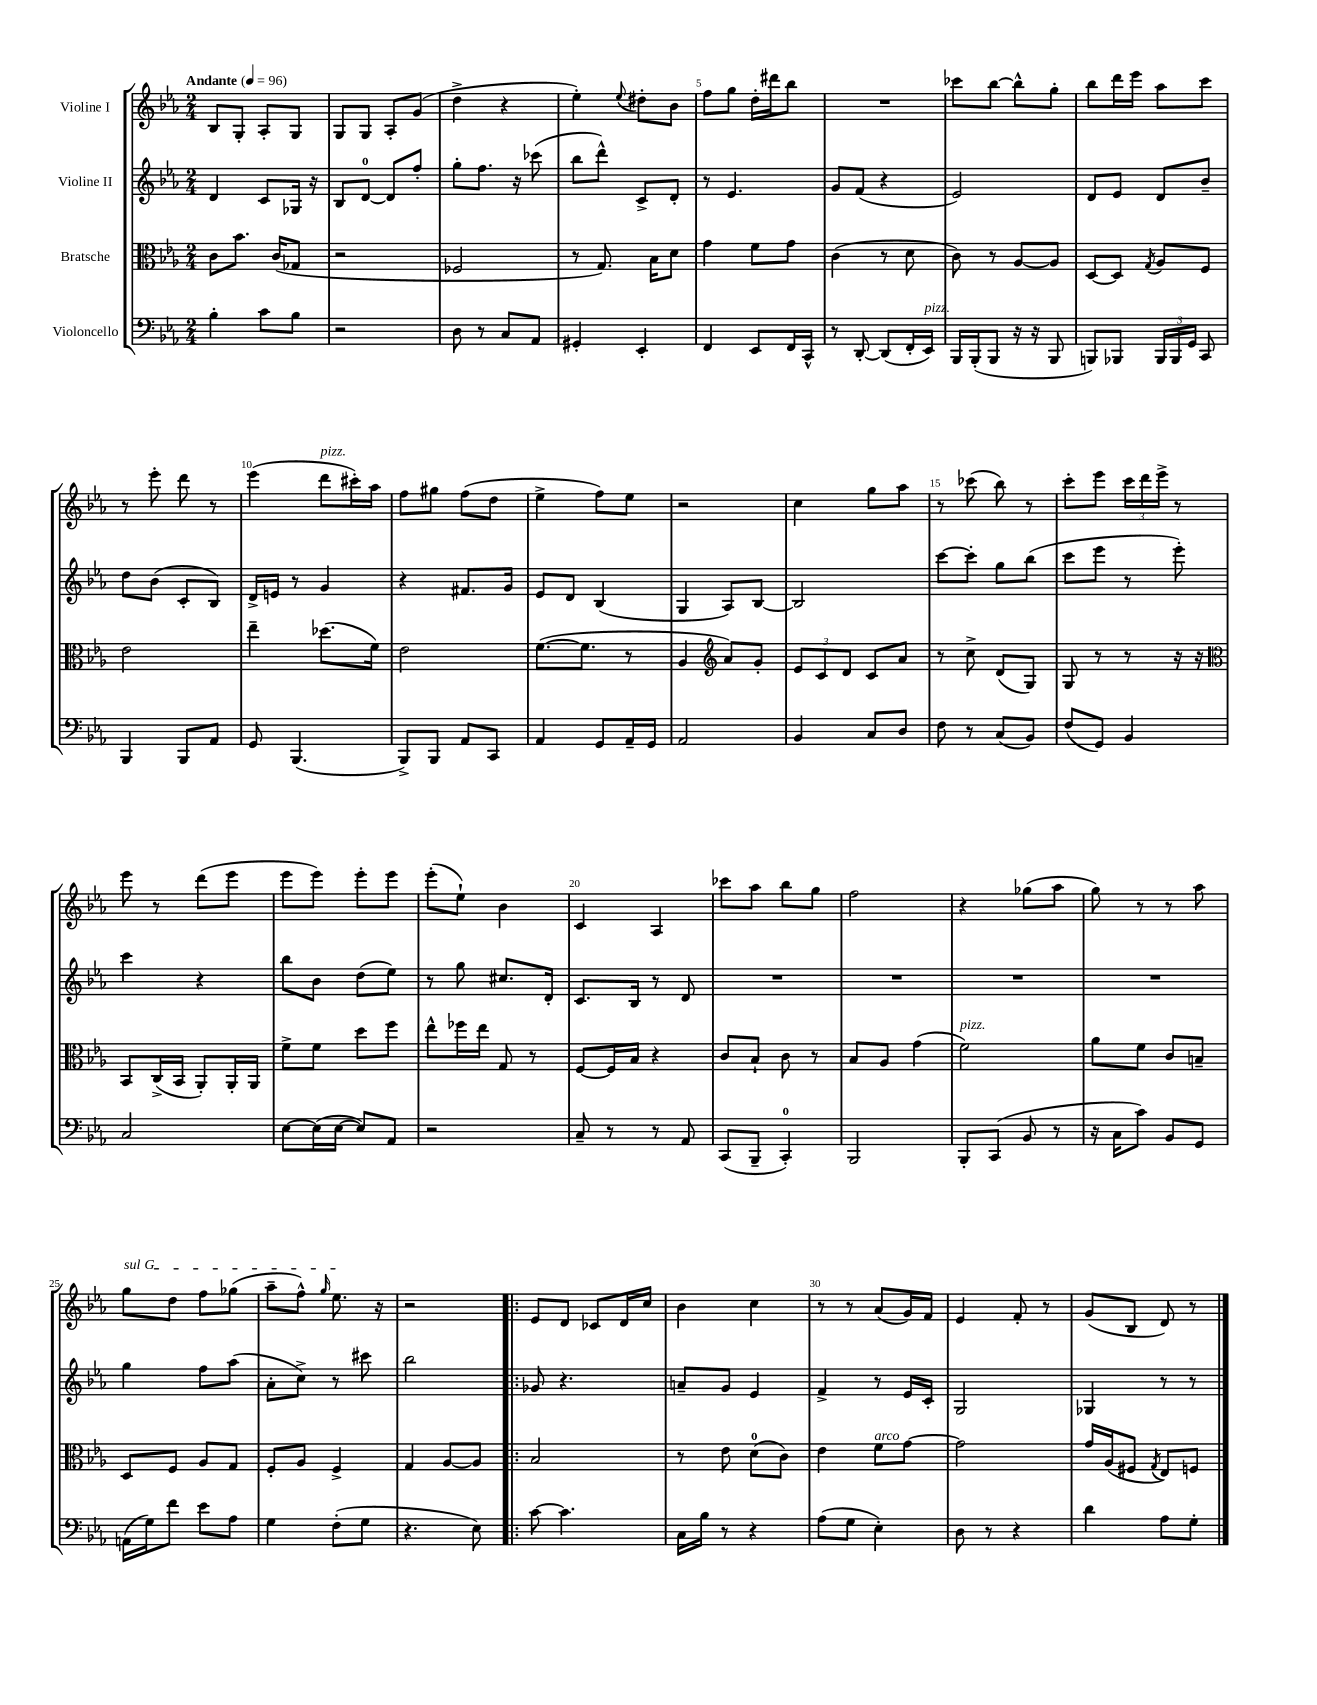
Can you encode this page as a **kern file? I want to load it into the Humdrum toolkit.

**kern	**kern	**kern	**kern
*staff4	*staff3	*staff2	*staff1
*clefF4	*clefC3	*clefG2	*clefG2
*k[b-e-a-]	*k[b-e-a-]	*k[b-e-a-]	*k[b-e-a-]
*M2/4	*M2/4	*M2/4	*M2/4
*MM96	*MM96	*MM96	*MM96
4B-'\	8c\L	4d/	8B-/L
.	8.b-\J	.	8G'/J
8c\L	.	8c/L	8A-'/L
.	(16c/LK	.	.
8B-\J	8G-/J	16G-/Jk	8G/J
.	.	16r	.
=	=	=	=
2r	2r	8B-/L	8G/L
.	.	[8d/J	8G/J
.	.	8d/]L	8A-'/L
.	.	8ff'/J	(8g/J
=	=	=	=
8D\	2F-/	8gg'\L	4dd^\
8r	.	8.ff\J	.
8C/L	.	.	4r
.	.	16r	.
8AA-/J	.	(8ccc-\	.
=	=	=	=
4GG#'/	8r	8bb-\L	4ee-'\)
.	8.G/)	8ddd^^\J)	.
.	.	.	8qqee-/
4EE-'/	.	8c^/L	8dd#'\L
.	16B-\LK	.	.
.	8d\J	8d'/J	8b-\J
=	=	=	=
4FF/	4g\	8r	8ff\L
.	.	4.e-/	8gg\J
8EE-/L	8f\L	.	16dd'\LL
.	.	.	16ddd#\J
16FF/L	8g\J	.	8bb-\J
16CC^^/JJ	.	.	.
=	=	=	=
8r	(4c\	8g/L	2r
[8DD'/	.	(8f/J	.
(8DD/]L	8r	4r	.
16FF'/L	8d\	.	.
16EE-/JJ)	.	.	.
=	=	=	=
16BBB-/LL	8c\)	2e-/)	8ccc-\L
(16BBB-'/J	.	.	.
8BBB-/J	8r	.	[8bb-\J
16r	[8A-/L	.	8bb-^^\]L
16r	.	.	.
8BBB-/	8A-/]J	.	8gg'\J
=	=	=	=
8BBB/L)	[8D/L	8d/L	8bb-\L
8BBB-/J	8D/]J	8e-/J	16ddd\L
.	.	.	16eee-\JJ
.	8qG/	.	.
24BBB-/LL	8A-/L	8d/L	8aa-\L
24BBB-/	.	.	.
24GG/JJ	.	.	.
8CC/	8F/J	8b-~/J	8ccc\J
=	=	=	=
4BBB-/	2e-\	8dd\L	8r
.	.	(8b-\J	8eee-'\
8BBB-/L	.	8c'/L	8ddd\
8AA-/J	.	8B-/J)	8r
=	=	=	=
8GG/	4ee-~\	16d^/LL	(4eee-\
.	.	16e/JJ	.
(4.BBB-/	.	8r	.
.	(8.dd-\L	4g/	8ddd\L
.	.	.	16ccc#'\L)
.	16f\Jk)	.	16aa-\JJ
=	=	=	=
8BBB-^/L)	2e-\	4r	8ff\L
8BBB-/J	.	.	8gg#\J
8AA-/L	.	8.f#/L	(8ff\L
8CC/J	.	.	8dd\J
.	.	16g/Jk	.
=	=	=	=
4AA-/	([8.f\L	8e-/L	4ee-^\
.	.	8d/J	.
.	8.f\]J	.	.
8GG/L	.	(4B-/	8ff\L)
16AA-~/L	8r	.	8ee-\J
16GG/JJ	.	.	.
=	=	=	=
2AA-/	4A-/	4G/	2r
*	*clefG2	*	*
.	8a-/L)	8A-/L)	.
.	8g'/J	[8B-/J	.
=	=	=	=
4BB-/	12e-/L	2B-/]	4cc\
.	12c/	.	.
.	12d/J	.	.
8C/L	8c/L	.	8gg\L
8D/J	8a-/J	.	8aa-\J
=	=	=	=
8F\	8r	[8ccc\L	8r
8r	8cc^\	8ccc'\]J	(8ccc-\
(8C/L	(8d/L	8gg\L	8bb-\)
8BB-/J)	8G/J)	(8bb-\J	8r
=	=	=	=
(8F/L	8G/	8ccc\L	8ccc'\L
8GG/J)	8r	8eee-\J	8eee-\J
4BB-/	8r	8r	24ccc\LL
.	.	.	24ddd\
.	.	.	24eee-^\JJ
.	16r	8eee-'\)	8r
.	16r	.	.
=	=	=	=
*	*clefC3	*	*
2C/	8BB-/L	4ccc\	8eee-\
.	(16C^/L	.	8r
.	16BB-/JJ	.	.
.	8AA-'/L)	4r	(8ddd\L
.	16AA-'/L	.	8eee-\J
.	16AA-/JJ	.	.
=	=	=	=
[8E-\L	8f^\L	8bb-\L	8eee-\L
(16E-\]L	8f\J	8b-\J	8eee-\J)
[16E-\JJ	.	.	.
8E-/]L)	8dd\L	(8dd\L	8eee-'\L
8AA-/J	8ff\J	8ee-\J)	8eee-\J
=	=	=	=
2r	8ee-^^\L	8r	(8eee-'\L
.	16ff-\L	8gg\	8ee-`\J)
.	16ee-\JJ	.	.
.	8G/	8.cc#/L	4b-\
.	8r	.	.
.	.	16d'/Jk	.
=	=	=	=
8C~/	[8F/L	8.c/L	4c/
8r	16F/]L	.	.
.	16B-/JJ	16B-/Jk	.
8r	4r	8r	4A-/
8AA-/	.	8d/	.
=	=	=	=
(8CC/L	8c/L	2r	8ccc-\L
8BBB-~/J	8B-`/J	.	8aa-\J
4CC'/)	8c\	.	8bb-\L
.	8r	.	8gg\J
=	=	=	=
2BBB-/	8B-/L	2r	2ff\
.	8A-/J	.	.
.	(4g\	.	.
=	=	=	=
8BBB-'/L	2f\)	2r	4r
(8CC/J	.	.	.
8BB-/	.	.	(8gg-\L
8r	.	.	8aa-\J
=	=	=	=
16r	8a-\L	2r	8gg\)
16C\LK	.	.	.
8c\J)	8f\J	.	8r
8BB-/L	8c/L	.	8r
8GG/J	8B~/J	.	8aa-\
=	=	=	=
(16AA\LL	8D/L	4gg\	8gg\L
16G\J)	.	.	.
8f\J	8F/J	.	8dd\J
8e-\L	8A-/L	8ff\L	8ff\L
8A-\J	8G/J	(8aa-\J	(8gg-\J
=	=	=	=
4G\	8F'/L	8a-'\L	8aa-~\L
.	8A-/J	8cc^\J)	8ff^^\J)
.	.	.	16qqgg/
(8F'\L	4F^/	8r	8.ee-\
8G\J	.	8ccc#\	.
.	.	.	16r
=	=	=	=
4.r	4G/	2bb-\	2r
.	[8A-/L	.	.
8E-\)	8A-/]J	.	.
=!|:	=!|:	=!|:	=!|:
[8c\	2B-/	8g-/	8e-/L
4.c\]	.	4.r	8d/J
.	.	.	8c-/L
.	.	.	16d/L
.	.	.	16cc/JJ
=	=	=	=
16C\LL	8r	8a~/L	4b-\
16B-\JJ	.	.	.
8r	8e-\	8g/J	.
4r	(8d\L	4e-/	4cc\
.	8c\J)	.	.
=	=	=	=
(8A-\L	4e-\	4f^/	8r
8G\J	.	.	8r
4E-'\)	8f\L	8r	(8a-/L
.	[8g\J	16e-/LL	16g/L)
.	.	16c'/JJ	16f/JJ
=	=	=	=
8D\	2g\]	2G/	4e-/
8r	.	.	.
4r	.	.	8f'/
.	.	.	8r
=	=	=	=
4d\	16g/LL	4G-/	(8g/L
.	(16A-/J	.	.
.	8F#/J	.	8B-/J
.	8qG/	.	.
8A-\L	8E-/L)	8r	8d/)
8G'\J	8F/J	8r	8r
==	==	==	==
*-	*-	*-	*-
